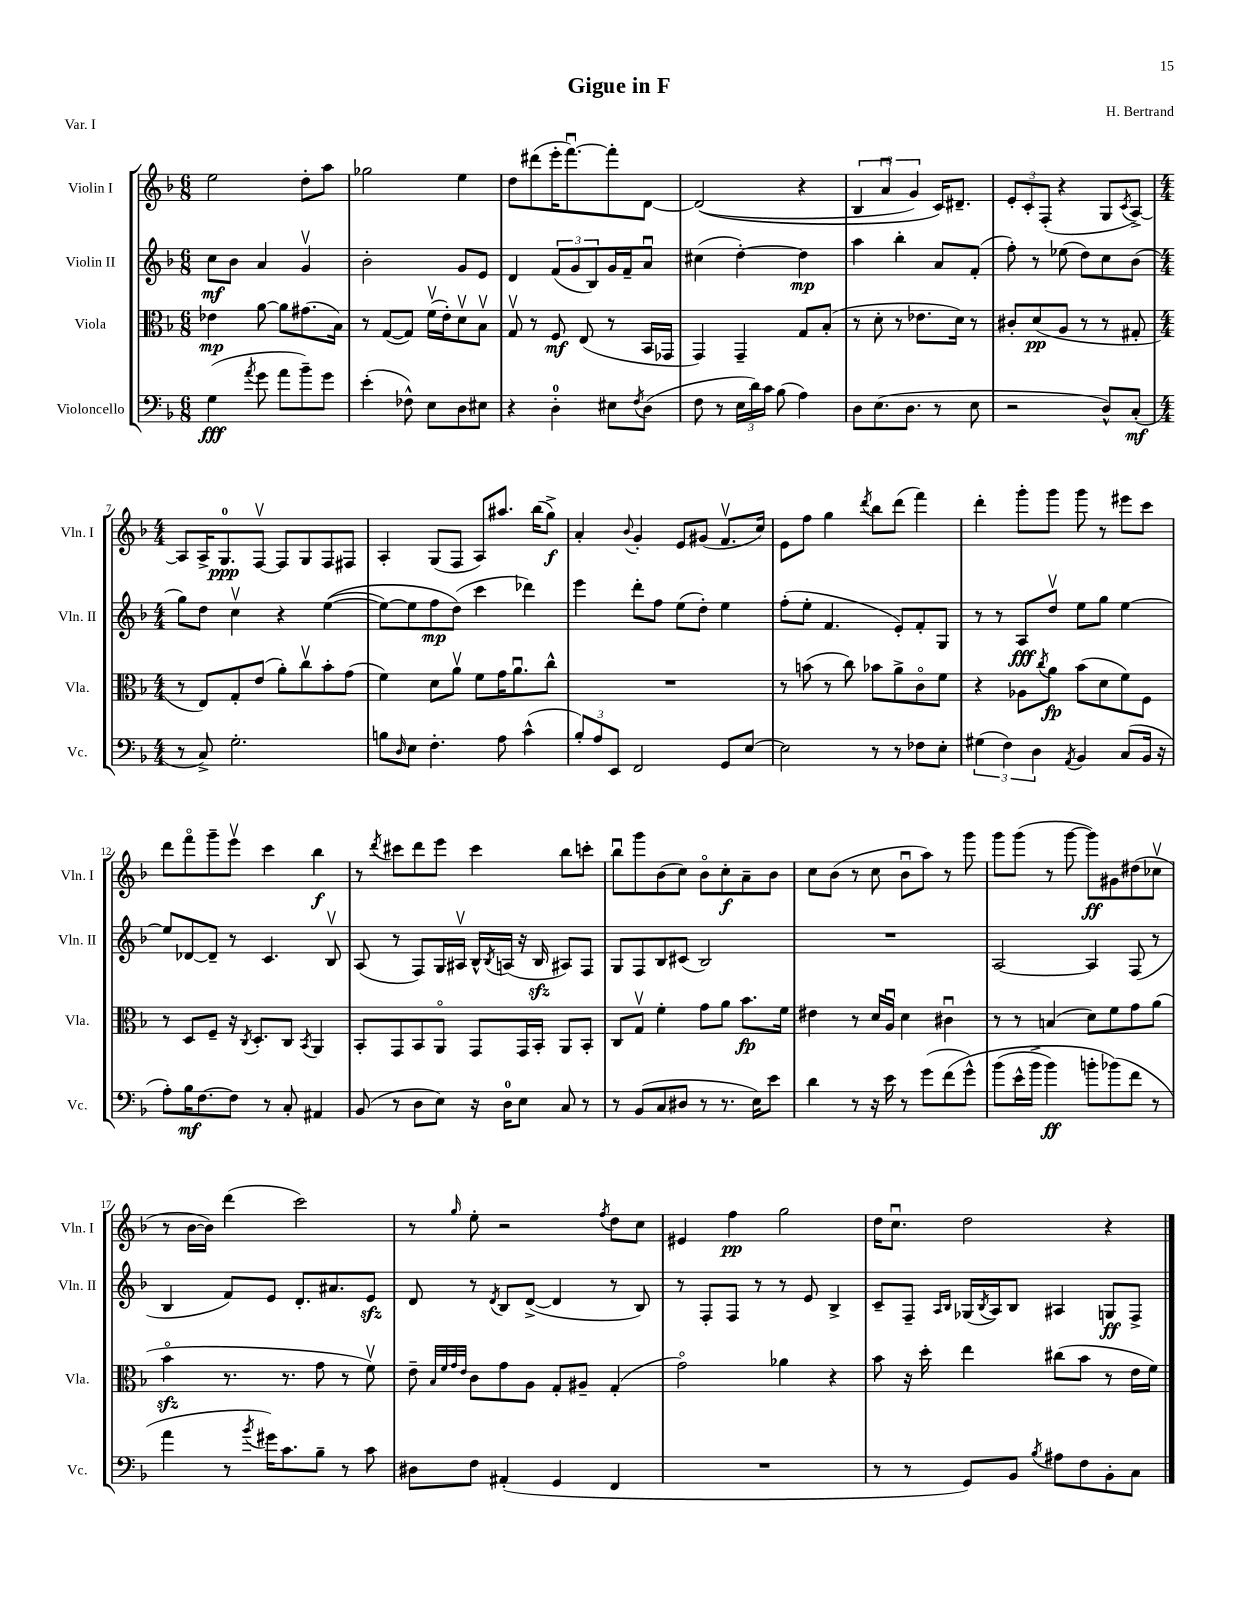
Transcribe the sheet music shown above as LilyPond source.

\header { title = "Gigue in F" composer = "H. Bertrand" piece = "Var. I" }
<<
\new StaffGroup <<
\new Staff = "s0" \with { instrumentName = "Violin I" shortInstrumentName = "Vln. I" } {
    \clef treble \key f \major \numericTimeSignature \time 6/8
    e''2 d''8-. a''8 |
    ges''2 e''4 |
    d''8 dis'''8( e'''16-. f'''8.~\downbow) f'''8-. d'8~ |
    d'2(\( r4 |
    \tuplet 3/2 { bes4 a'4\downbow g'4) } c'16\) dis'8.-- |
    \tuplet 3/2 { e'8-. c'8-. f8-.( } r4 g8 \acciaccatura { c'8 } a8~->) |
    \numericTimeSignature \time 4/4 a8 a16-> g8.-0\ppp f8~\upbow f8 g8 f8 fis8 |
    a4-. g8( f8 a8) ais''8. bes''16( g''8->\f) |
    a'4-. \appoggiatura { bes'8 } g'4-. e'8 gis'8( f'8.\upbow c''16) |
    e'8 f''8 g''4 \acciaccatura { d'''8 } bes''8 d'''8( f'''4) |
    d'''4-. g'''8-. g'''8 g'''8 r8 eis'''8 c'''8 |
    d'''8 f'''8\flageolet g'''8-- e'''8\upbow c'''4 bes''4\f |
    r8 \acciaccatura { d'''8 } cis'''8 d'''8 e'''8 cis'''4 bes''8 c'''8-. |
    bes''8\downbow g'''8 bes'8( c''8) bes'8\flageolet c''8-.\f a'8-- bes'8 |
    c''8 bes'8( r8 c''8 bes'8\downbow a''8) r8 g'''8 |
    g'''8 g'''8( r8 g'''8~ g'''8\ff) gis'8 dis''8( ces''8\upbow |
    r8 bes'16~ bes'16) d'''4( c'''2) |
    r8 \grace { g''16 } e''8-. r2 \acciaccatura { f''8 } d''8 c''8 |
    eis'4 f''4\pp g''2 |
    d''16 c''8.\downbow d''2 r4 \bar "|." |
}
\new Staff = "s1" \with { instrumentName = "Violin II" shortInstrumentName = "Vln. II" } {
    \clef treble \key f \major \numericTimeSignature \time 6/8
    c''8\mf bes'8 a'4 g'4\upbow |
    bes'2-. g'8 e'8 |
    d'4 \tuplet 3/2 { f'8( g'8 bes8) } g'16 f'16-- a'8\downbow |
    cis''4( d''4~-.) d''4\mp |
    a''4 bes''4-. a'8 f'8-.( |
    f''8-.) r8 ees''8( d''8) c''8 bes'8( |
    \numericTimeSignature \time 4/4 g''8) d''8 c''4\upbow r4 e''4~(\( |
    e''8~) e''8 f''8\mp d''8(\) c'''4 des'''4) |
    e'''4 d'''8-. f''8 e''8( d''8-.) e''4 |
    f''8-.( e''8-. f'4. e'8-.) f'8-. g8 |
    r8 r8 a8\fff d''8\upbow e''8 g''8 e''4~ |
    e''8 des'8~ des'8-- r8 c'4. bes8\upbow |
    a8( r8 f8) g16 ais16\upbow bes16-^ \acciaccatura { bes8 } a16( r16 bes16\sfz ais8) f8 |
    g8 f8 bes8 cis'8( bes2) |
    R1 |
    a2~ a4 f8( r8 |
    bes4 f'8) e'8 d'8.-. ais'8. e'8\sfz |
    d'8 r8 \acciaccatura { d'8 } bes8 d'8~->( d'4 r8 bes8) |
    r8 f8-. f8 r8 r8 e'8 bes4-> |
    c'8-- f8-- \grace { a16 bes16 } ges16( \acciaccatura { bes8 } a16) bes8 ais4 g8\ff f8-> \bar "|." |
}
\new Staff = "s2" \with { instrumentName = "Viola" shortInstrumentName = "Vla." } {
    \clef alto \key f \major \numericTimeSignature \time 6/8
    ees'4\mp a'8~ a'8 gis'8.( bes16) |
    r8 g8~( g8) f'16\upbow( e'16-.) d'8\upbow bes8\upbow |
    g8\upbow r8 f8\mf e8( r8 bes,16 ges,16 |
    g,4) g,4-- g8 bes8-.( |
    r8 d'8-. r8 ees'8. d'16) r8 |
    cis'8-. d'8\pp( a8 r8 r8 gis8-. |
    \numericTimeSignature \time 4/4 r8 e8) g8-. e'8( a'8-.) c''8\upbow bes'8-. g'8( |
    f'4) d'8 a'8\upbow f'8 g'16 a'8.\downbow c''8-^ |
    R1 |
    r8 b'8( r8 c''8) bes'8 a'8-> c'8\flageolet f'8 |
    r4 aes8 \acciaccatura { c''8 } a'8\fp bes'8( d'8 f'8) f8 |
    r8 d8 f8-- r16 \acciaccatura { c8 } d8.-. c8 \acciaccatura { bes,8 } a,4 |
    bes,8-. g,8 bes,8 a,8\flageolet g,8 g,16 bes,16-. a,8 bes,8-. |
    c8 g8\upbow f'4-. g'8 a'8 bes'8.\fp f'16 |
    eis'4 r8 d'16 a16\downbow d'4 cis'4\downbow |
    r8 r8 b4( d'8) f'8 g'8 a'8( |
    bes'4\flageolet\sfz r8. r8. g'8 r8 f'8\upbow) |
    e'8-- \grace { bes32 f'32 g'32 e'32 } c'8 g'8 a8 g8-. ais8-- g4-.( |
    g'2\flageolet) aes'4 r4 |
    bes'8 r16 d''16-. e''4 cis''8( bes'8 r8 e'16 f'16) \bar "|." |
}
\new Staff = "s3" \with { instrumentName = "Violoncello" shortInstrumentName = "Vc." } {
    \clef bass \key f \major \numericTimeSignature \time 6/8
    g4\fff( \acciaccatura { a'8 } g'8 a'8 bes'8--) g'8 |
    e'4-.( fes8-^) e8 d8 eis8 |
    r4 d4-0-. eis8 \acciaccatura { f8 } d8( |
    f8 r8 \tuplet 3/2 { e16 d'16) c'16 } bes8( a4) |
    d8 e8.( d8. r8 e8 |
    r2 d8-^) c8-.\mf( |
    \numericTimeSignature \time 4/4 r8 c8->) g2.-. |
    b8 \grace { d16 } e8 f4.-. a8 c'4-^( |
    \tuplet 3/2 { bes8-.) a8 e,8 } f,2 g,8 e8~ |
    e2 r8 r8 fes8 e8-. |
    \tuplet 3/2 { gis4( f4) d4 } \acciaccatura { a,8 } bes,4 c8( bes,16 r16 |
    a8-.) bes16\mf f8.~ f8 r8 c8-. ais,4 |
    bes,8( r8 d8 e8) r16 d16-0 e8 c8 r8 |
    r8 bes,8( c8 dis8 r8 r8. e16) e'8 |
    d'4 r8 r16 e'16 r8 g'8( f'8\( g'8-^) |
    bes'8( e'16-^ bes'16-> bes'4\ff) b'8-. bes'8(\) f'8 r8 |
    a'4 r8 \acciaccatura { bes'8 } gis'16) c'8. bes8-- r8 c'8 |
    dis8 f8 ais,4-.( g,4 f,4 |
    R1 |
    r8 r8 g,8) bes,8 \acciaccatura { bes8 } ais8 f8 bes,8-. c8 \bar "|." |
}
>>
>>
